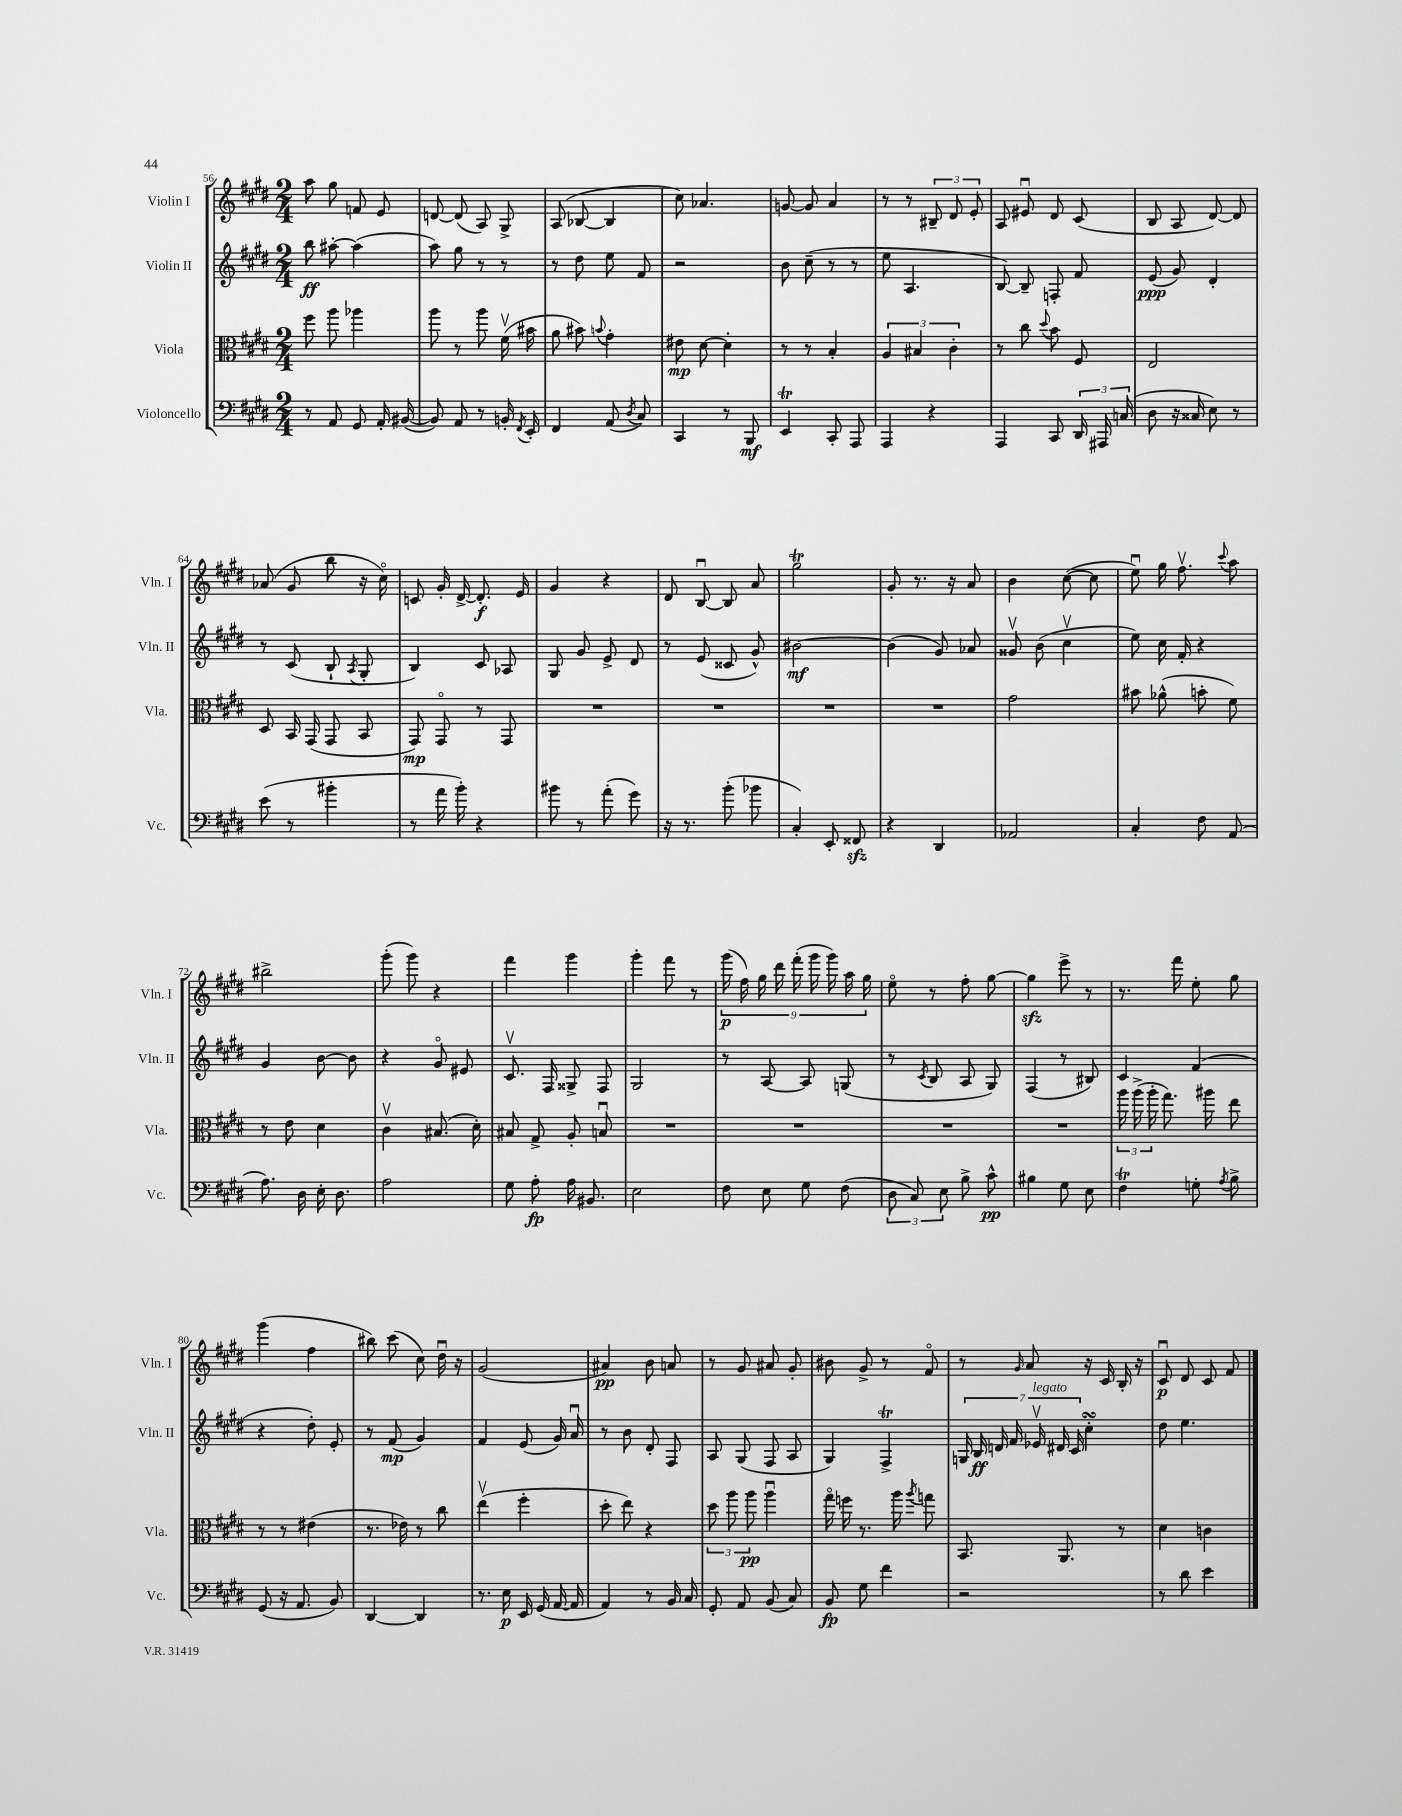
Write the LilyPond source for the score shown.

<<
\new StaffGroup <<
\new Staff = "s0" \with { instrumentName = "Violin I" shortInstrumentName = "Vln. I" } {
    \clef treble \key e \major \numericTimeSignature \time 2/4
    \autoBeamOff a''8 gis''8 f'8 e'8 |
    d'8~ d'8( a8) gis8-> |
    a8( bes8~ bes4 |
    cis''8) aes'4. |
    g'8~ g'8 a'4 |
    r8 r8 \tuplet 3/2 { bis8-- dis'8 e'8-. } |
    a8 eis'8\downbow dis'8 cis'8( |
    b8 a8 dis'8~) dis'8 |
    aes'8( gis'8 b''8 r16 cis''16\flageolet) |
    c'8 gis'16-. dis'16~-> dis'8.-.\f e'16 |
    gis'4 r4 |
    dis'8 b8~\downbow b8 a'8 |
    gis''2\trill |
    gis'8-. r8. r16 a'8 |
    b'4 cis''8~( cis''8 |
    e''8\downbow) gis''16 fis''8.\upbow \appoggiatura { cis'''8 } a''8 |
    bis''2-> |
    gis'''8-.( gis'''8) r4 |
    fis'''4 gis'''4 |
    gis'''4-. fis'''8 r8 |
    \tuplet 9/8 { gis'''16\p( fis''16) gis''16 dis'''16 fis'''16-.( gis'''16 gis'''16) a''16 gis''16 } |
    e''8\flageolet r8 fis''8-. gis''8~ |
    gis''4\sfz e'''8-> r8 |
    r8. fis'''16 e''8-. gis''8 |
    gis'''4( fis''4 |
    bis''8) cis'''8( cis''8) dis''16\downbow r16 |
    gis'2( |
    ais'4\pp) b'8 a'8 |
    r8 gis'8 ais'8 gis'8-. |
    bis'8 gis'8-> r8 fis'8\flageolet |
    r8 \grace { gis'16 } a'8 r16 cis'16 b16-. r16 |
    cis'8\downbow\p dis'8 cis'8 fis'8 \bar "|." |
}
\new Staff = "s1" \with { instrumentName = "Violin II" shortInstrumentName = "Vln. II" } {
    \clef treble \key e \major \numericTimeSignature \time 2/4
    \autoBeamOff b''8\ff ais''8~-. ais''4( |
    a''8) gis''8 r8 r8 |
    r8 dis''8 e''8 fis'8 |
    r2 |
    b'8 cis''8--( r8 r8 |
    e''8 a4. |
    b8~) b8-- f8-. fis'8 |
    e'8\ppp( gis'8) dis'4-. |
    r8 cis'8( b8-! \acciaccatura { a8 } gis8-. |
    b4) cis'8 aes8 |
    gis8 gis'8 e'8-> dis'8 |
    r8 e'8( cisis'8 gis'8-^) |
    bis'2~\mf |
    bis'4( gis'8) aes'8 |
    gisis'8\upbow b'8( cis''4\upbow |
    e''8) cis''16 fis'16-. r4 |
    gis'4 b'8~ b'8 |
    r4 gis'8\flageolet eis'8 |
    cis'8.\upbow fis16 gisis8-> fis8 |
    gis2 |
    r8 a8~ a8 g8( |
    r8 \acciaccatura { cis'8 } b8 a8 gis8) |
    fis4( r8 bis8) |
    cis'4 fis'4( |
    r4 dis''8-.) e'8-. |
    r8 fis'8\mp( gis'4) |
    fis'4 e'8( gis'16) a'16\downbow |
    r8 b'8 dis'8-. fis8 |
    a8 gis8( fis8 a8 |
    gis4) fis4->\trill |
    \tuplet 7/4 { g16 b16\ff d'16 fis'16 ees'16\upbow^\markup { \italic "legato" } dis'16 cis'16 } cis''4-.\turn |
    dis''8 e''4. \bar "|." |
}
\new Staff = "s2" \with { instrumentName = "Viola" shortInstrumentName = "Vla." } {
    \clef alto \key e \major \numericTimeSignature \time 2/4
    \autoBeamOff fis''8 a''8 aes''4 |
    a''8 r8 a''8 fis'16\upbow( bis'16 |
    a'8 bis'8) \appoggiatura { b'8 } gis'4-. |
    eis'8\mp dis'8~ dis'4-. |
    r8 r8 b4-. |
    \tuplet 3/2 { a4 bis4 cis'4-. } |
    r8 cis''8 \appoggiatura { dis''8 } b'8 fis8 |
    e2 |
    dis8 b,16 gis,16( gis,8 b,8 |
    gis,8\mp) gis,8\flageolet r8 gis,8 |
    R2 |
    R2 |
    R2 |
    R2 |
    gis'2 |
    bis'8 aes'8-^( b'8-. fis'8) |
    r8 e'8 dis'4 |
    cis'4\upbow bis8.( dis'16-.) |
    bis8 gis8-> a8-. b8\downbow |
    R2 |
    R2 |
    R2 |
    R2 |
    \tuplet 3/2 { a''16 a''16->( a''16-. } gis''8.) ais''16 e''8 |
    r8 r8 eis'4( |
    r8. ees'16) r8 cis''8 |
    e''4\upbow( fis''4-. |
    dis''8-. e''8) r4 |
    \tuplet 3/2 { dis''8 a''8 a''8\pp } a''4\downbow |
    gis''16\flageolet f''16 r8. a''16 \acciaccatura { a''8 } g''8 |
    b,8. a,8. r8 |
    dis'4 c'4 \bar "|." |
}
\new Staff = "s3" \with { instrumentName = "Violoncello" shortInstrumentName = "Vc." } {
    \clef bass \key e \major \numericTimeSignature \time 2/4
    \autoBeamOff r8 a,8 gis,8 a,16-. bis,16~( |
    bis,8) a,8 r8 b,16-. \acciaccatura { fis,8 } e,16-. |
    fis,4 a,8( \acciaccatura { dis8 } cis8) |
    cis,4 r8 b,,8\mf |
    e,4\trill cis,8-. a,,8 |
    a,,4 r4 |
    a,,4 cis,8 \tuplet 3/2 { dis,16 ais,,16 c16( } |
    dis8 r16 cisis16 e8) r8 |
    e'8( r8 bis'4-. |
    r8 a'16 b'16-.) r4 |
    bis'8 r8 a'8-.( gis'8) |
    r16 r8. b'8-.( bes'8 |
    cis4-.) e,8-. fisis,8\sfz |
    r4 dis,4 |
    aes,2 |
    cis4-. fis8 a,8( |
    a8.) dis16 e16-. dis8. |
    a2 |
    gis8 a8-.\fp a16 bis,8. |
    e2 |
    fis8 e8 gis8 fis8( |
    \tuplet 3/2 { dis8 cis8) e8 } b8-> cis'8-^\pp |
    bis4 gis8 e8 |
    fis4\trill g8-. \acciaccatura { a8 } b8-> |
    gis,8( r16 a,8. b,8) |
    dis,4~ dis,4 |
    r8. e16\p e,16 gis,16( a,16~ a,16 |
    a,4) r8 b,16 cis16 |
    gis,8-. a,8 b,8( cis8) |
    b,8\fp gis8 fis'4 |
    r2 |
    r8 dis'8 e'4 \bar "|." |
}
>>
>>
\layout { \context { \Score currentBarNumber = #56 } }
